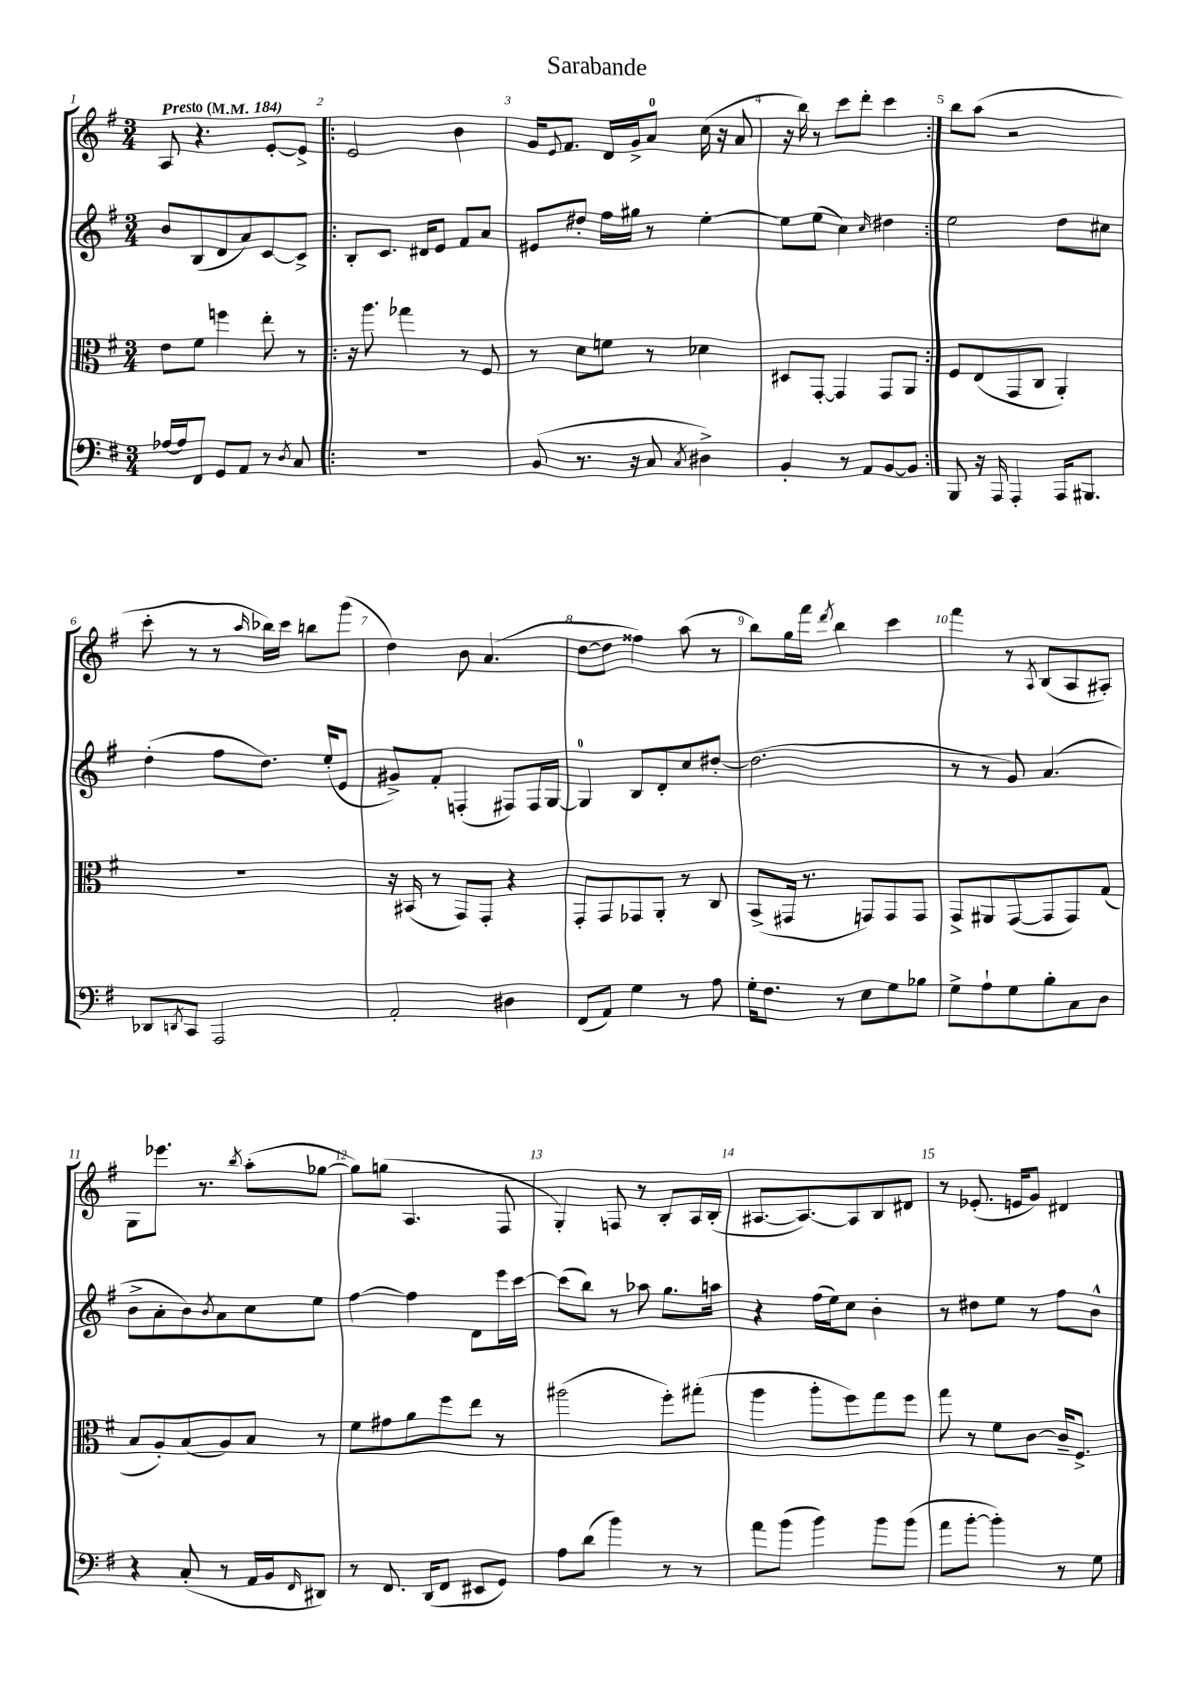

**kern	**kern	**kern	**kern
*part4	*part3	*part2	*part1
*staff4	*staff3	*staff2	*staff1
*clefF4	*clefC3	*clefG2	*clefG2
*k[f#]	*k[f#]	*k[f#]	*k[f#]
*M3/4	*M3/4	*M3/4	*M3/4
*MM184	*MM184	*MM184	*MM184
=1	=1	=1	=1
!	!	!	!LO:TX:a:B:t=Presto
[16A-X/LL	8e\L	8b/L	8A/
16A-/J]	.	.	.
8FF#/J	8f#\J	(8B/	4.r
8GG/L	4ffn\	8d/	.
8AA/J	.	8a/)	.
8r	8ee'\	[8c/	[8e'/L
8qD/	.	.	.
8C/	8r	8c^/J]	8e^/J]
=2!|:	=2!|:	=2!|:	=2!|:
2.r	16r	8B'/L	2e/
.	8.aa\	.	.
.	.	8.c/J	.
.	4gg-X\	.	.
.	.	16d#X/KL	.
.	.	8e/J	.
.	8r	8f#/L	4b\
.	8F#/	8a/J	.
=3	=3	=3	=3
(8BB/	8r	8e#X/L	16g/KL
.	.	.	8qqe/
.	.	.	8.f#/J
8.r	8d\L	8dd#X'/J	.
.	8fn\J	16ff#\LL	16d/LL
16r	.	16gg#X\JJ	16g^/J
8C/	8r	8r	8a/J
8qC/	.	.	.
4D#X^\)	4d-X\	[4ee'\	(16cc\
.	.	.	16r
.	.	.	8a/
=4	=4	=4	=4
4BB'/	8D#X/L	8ee\L]	16r
.	.	.	16bb\)
.	[8GG'/J	(8ee\J	8r
8r	4GG/]	4cc\)	8ccc\L
8AA/L	.	.	8ddd'\J
.	.	16qqcc/	.
[8BB/	8GG/L	4dd#X\	4ccc\
8BB/J]	8AA/J	.	.
=5:|!	=5:|!	=5:|!	=5:|!
8BBB/	8F#/L	2ee\	8bb\L
16r	(8E/	.	(8aa\J
16AAA/	.	.	.
4AAA'/	8GG/	.	2r
.	8C/J	.	.
16AAA/KL	4AA'/)	8dd\L	.
8.BBB#X/J	.	.	.
.	.	8cc#X\J	.
!!LO:LB:g=z
=6	=6	=6	=6
8DD-X/L	2.r	(4dd'\	8ccc'\
8qDDn/	.	.	.
8CC/J	.	.	8r
2AAA/	.	8ff#\L	8r
.	.	.	16qqaa/
.	.	8.dd\J)	16bb-X\LL)
.	.	.	16ccc\JJ
.	.	.	8bbn\L
.	.	(16ee'/KL	.
.	.	8e/J	(8ggg\J
=7	=7	=7	=7
2AA'/	16r	8g#X^/L)	4dd\)
.	(16BB#X/	.	.
.	8r	8f#'/J	.
.	8GG/L)	(4Fn'/	8b\
.	8GG'/J	.	(4.a/
4D#X\	4r	8F#X/L)	.
.	.	16F#/L	.
.	.	[16G/JJ	.
=8	=8	=8	=8
(8FF#/L	8GG'/L	4G/]	[8dd\L
8AA/J)	8GG/	.	8dd\J]
4G\	8GG-X/	8B/L	4ff##X\)
.	8AA'/J	8d'/	.
8r	8r	8cc/	(8aa\
8A\	8C/	[8dd#X'/J	8r
=9	=9	=9	=9
16G'\KL	(8BB^/L	(2.dd#\]	8bb\L)
8.F#\J	.	.	.
.	16GG#X/Jk	.	16gg\L
.	8.r	.	16fff#\JJ
.	.	.	8qddd/
8r	.	.	4bb\
8E\L	8GGn/L)	.	.
8G\	8GG/	.	4ccc\
8B-X\J	8GG/J	.	.
=10	=10	=10	=10
8G^\L	8GG^/L	8r	4fff#\
8A`\	8AA#X/	8r	.
8G\	([8GG/	8g/)	8r
.	.	.	8qA/
8B'\	8GG/]	(4.a/	(8B/L
8C\	8GG/)	.	8A/
8D\J	(8G/J	.	8A#X'/J)
!!LO:LB:g=z
=11	=11	=11	=11
4r	8B/L	8b^\L	8G\L
.	8A'/)	8a'\	8.eee-X\J
(8C'/	(8B/	8b\)	.
.	.	.	8.r
.	.	8qb/	.
8r	8A/)	8a\	.
.	.	.	8qbb/
16AA/LL	8B/J	8cc\	(8aa'\L
16BB/J	.	.	.
16qqFF#/	.	.	.
8DD#X/J)	8r	8ee\J	[8gg-X\J
=12	=12	=12	=12
8r	8f#\L	[4ff#\	8gg-\L])
8.FF#/	8g#X\	.	(8ggn\J
.	8a\	4ff#\]	4.A/
(16DD/KL	.	.	.
8FF#/J	8ff#\	.	.
8EE#X/L	8ee\J	8d\L	.
8GG/J)	8r	16eee\L	8F#/
.	.	[16ccc\JJ	.
=13	=13	=13	=13
8A\L	(2aa#X\	(8ccc\L]	4G'/)
(8d\J	.	8bb\J)	.
4b\)	.	8r	8Fn/
.	.	8aa-X\	8r
8r	8ff#'\L)	8.gg\L	8B'/L
8r	(8gg#X'\J	.	16A/L
.	.	16aan\Jk	(16B'/JJ
=14	=14	=14	=14
8a\L	4aa\	4r	[8.A#X/L
(8b\J	.	.	.
.	.	.	8.A#/_)
4b\)	8aa'\L	(16ff#\LL	.
.	.	16ee\J)	.
.	8ff#\)	8cc\J	8A#/]
8b\L	8gg\	4b'\	8B/
(8b\J	8ff#\J	.	8d#X/J
=15	=15	=15	=15
8a\L	8gg\	8r	8r
[8b'\J	8r	8dd#X\L	(8.e-X'/
4b'\])	8f#\L	8ee\J	.
.	.	.	16en/KL
.	[8c\J	8r	8g/J)
8r	16c~/KL]	8ff#\L	4d#X/
.	8.F#^/J	.	.
8G\	.	8b^^\J	.
==	==	==	==
*-	*-	*-	*-
